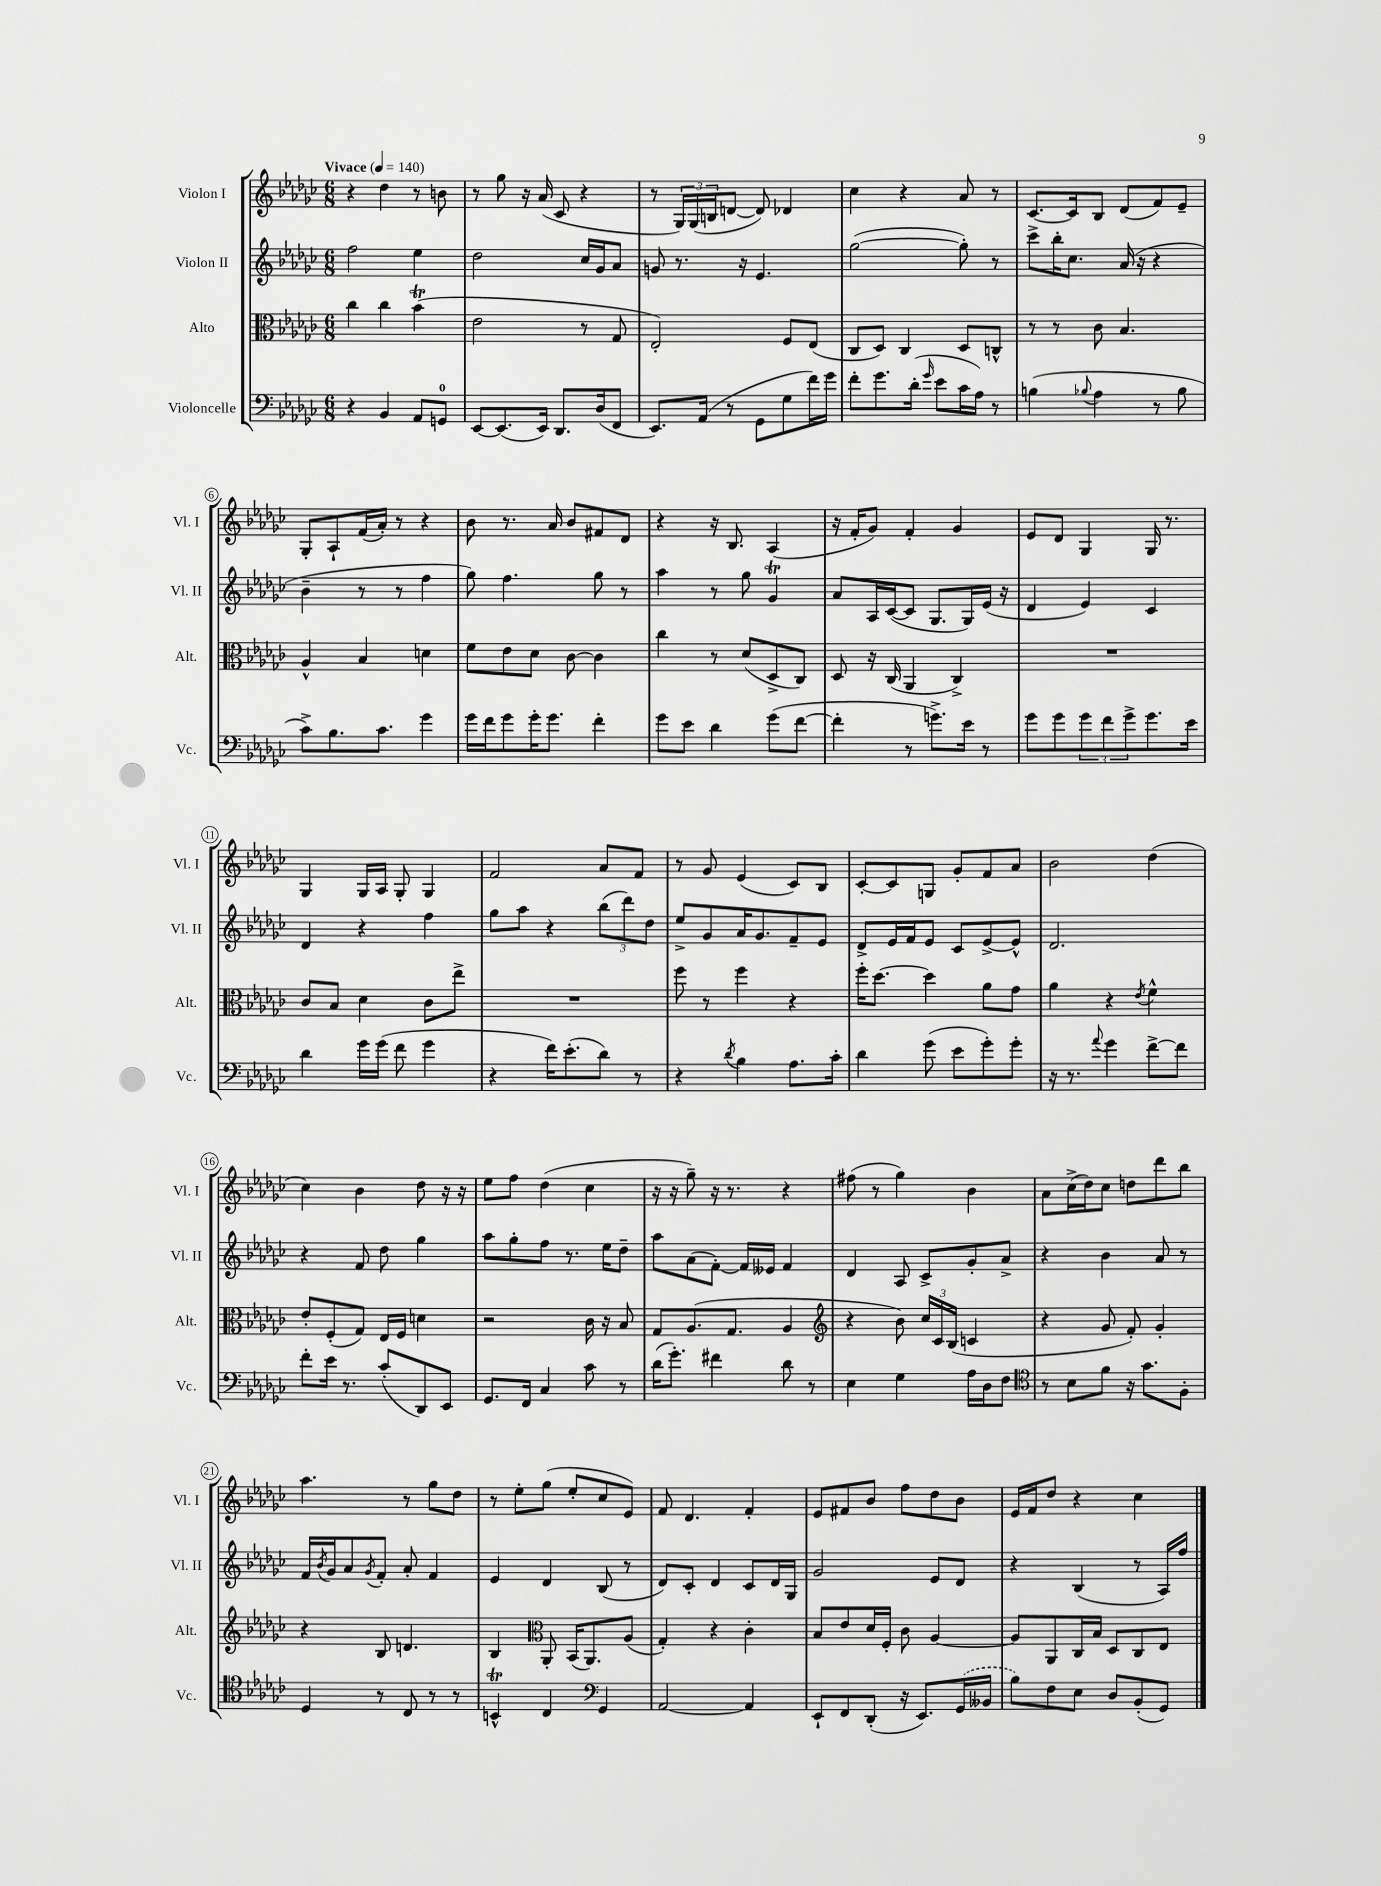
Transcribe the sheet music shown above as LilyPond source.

<<
\new StaffGroup <<
\new Staff = "s0" \with { instrumentName = "Violon I" shortInstrumentName = "Vl. I" } {
    \clef treble \key ges \major \numericTimeSignature \time 6/8 \tempo "Vivace" 4 = 140
    r4 des''4 r8 b'8 |
    r8 ges''8 r16 aes'16( ces'8 r4 |
    r8 \tuplet 3/2 { ges16) ges16( b16 } d'8~ d'8) des'4 |
    ces''4 r4 aes'8 r8 |
    ces'8.~ ces'16 bes8 des'8( f'8) ees'8-- |
    ges8-. aes8-! f'16( aes'16-.) r8 r4 |
    bes'8 r8. aes'16 bes'8 fis'8 des'8 |
    r4 r16 bes8. aes4( |
    r16 f'16-. ges'8) f'4-. ges'4 |
    ees'8 des'8 ges4 ges16 r8. |
    ges4 ges16 aes16 ges8-. ges4 |
    f'2 aes'8 f'8 |
    r8 ges'8 ees'4( ces'8) bes8 |
    ces'8~-. ces'8 g8 ges'8-. f'8 aes'8 |
    bes'2 des''4( |
    ces''4) bes'4 des''8 r16 r16 |
    ees''8 f''8 des''4( ces''4 |
    r16 r16 ges''8--) r16 r8. r4 |
    fis''8( r8 ges''4) bes'4 |
    aes'8 ces''16->( des''16) ces''8 d''8 des'''8 bes''8 |
    aes''4. r8 ges''8 des''8 |
    r8 ees''8-. ges''8( ees''8-. ces''8 ees'8) |
    f'8 des'4. f'4-. |
    ees'8 fis'8 bes'8 f''8 des''8 bes'8 |
    ees'16 f'16 des''8 r4 ces''4 \bar "|." |
}
\new Staff = "s1" \with { instrumentName = "Violon II" shortInstrumentName = "Vl. II" } {
    \clef treble \key ges \major \numericTimeSignature \time 6/8
    f''2 ees''4 |
    des''2 ces''16 ges'16 aes'8 |
    g'8 r8. r16 ees'4. |
    ges''2~( ges''8-.) r8 |
    ces'''8-> bes''16-. ces''8. aes'16( r16 r4 |
    bes'4-- r8 r8 f''4 |
    ges''8) f''4. ges''8 r8 |
    aes''4 r8 ges''8 ges'4\trill |
    aes'8 aes16 ces'16~( ces'8 ges8. ges16) ees'16( r16 |
    des'4 ees'4) ces'4 |
    des'4 r4 f''4 |
    ges''8 aes''8 r4 \tuplet 3/2 { bes''8( des'''8) des''8 } |
    ees''8-> ges'8 aes'16 ges'8. f'8-- ees'8 |
    des'8-> ees'16 f'16 ees'8 ces'8 ees'8~-> ees'8-^ |
    des'2. |
    r4 f'8 des''8 ges''4 |
    aes''8 ges''8-. f''8 r8. ees''16 des''8-- |
    aes''8 aes'8( f'8~-.) f'16 eeses'16 f'4 |
    des'4 aes8 ces'8-> ges'8-. aes'8-> |
    r4 bes'4 aes'8 r8 |
    f'16 \acciaccatura { bes'8 } ges'16 aes'8 \acciaccatura { ges'8 } f'8-. aes'8-. f'4 |
    ees'4 des'4 bes8( r8 |
    des'8) ces'8-. des'4 ces'8 des'16 ges16 |
    ges'2 ees'8 des'8 |
    r4 bes4( r8 aes16) f''16 \bar "|." |
}
\new Staff = "s2" \with { instrumentName = "Alto" shortInstrumentName = "Alt." } {
    \clef alto \key ges \major \numericTimeSignature \time 6/8
    ces''4 ces''4 bes'4\trill( |
    ees'2 r8 ges8 |
    ees2-.) f8 ees8( |
    ces8 des8) ces4 des8 c8-^ |
    r8 r8 ces'8 bes4. |
    aes4-^ bes4 d'4 |
    f'8 ees'8 des'8 ces'8~ ces'4 |
    ces''4 r8 des'8( des8-> ces8) |
    des8 r16 ces16( aes,4 ces4->) |
    R2. |
    ces'8 bes8 des'4 ces'8 ees''8-> |
    R2. |
    f''8 r8 f''4 r4 |
    f''16-. des''8.~ des''4 aes'8 ges'8 |
    aes'4 r4 \acciaccatura { ees'8 } f'4-^ |
    ees'8-. f8-.( ges8) ees16 f16 d'4 |
    r2 ces'16 r16 bes8 |
    ges8 aes8.( ges8. aes4 |
    \clef treble r4 bes'8) \tuplet 3/2 { ces''16 ces'16 bes16( } c'4 |
    r4 ges'8 f'8-.) ges'4-. |
    r4 bes8 d'4. |
    bes4 \clef alto aes,8-. bes,16( aes,8.) aes8( |
    ges4-.) r4 ces'4-. |
    bes8 ees'8 des'16 f16-. ces'8 aes4~ |
    aes8 aes,8 ces16 bes16 des8 ces8 ees8 \bar "|." |
}
\new Staff = "s3" \with { instrumentName = "Violoncelle" shortInstrumentName = "Vc." } {
    \clef bass \key ges \major \numericTimeSignature \time 6/8
    r4 bes,4 aes,8 g,8-0 |
    ees,8~ ees,8.( ees,16) des,8. des16( f,8 |
    ees,8.) aes,16( r8 ges,8 ges8 f'16) ges'16 |
    f'8-. ges'8. des'16-.( \grace { ges'16 } ees'8 ces'16 aes16) r8 |
    b4( \appoggiatura { bes8 } aes4 r8 bes8 |
    ces'8->) bes8. ces'8. ges'4 |
    ges'16 f'16 ges'8 ges'16-. ges'8. f'4-. |
    ges'8 ees'8 des'4 ges'8( f'8~ |
    f'4-. r8 g'8.->) ees'16 r8 |
    ges'8 ges'8 \tuplet 3/2 { ges'8 f'8 ges'8-> } ges'8. ees'16 |
    des'4 ges'16 ges'16( f'8 ges'4 |
    r4 f'16) ees'8.-.( des'8) r8 |
    r4 \acciaccatura { des'8 } bes4 aes8. ces'16-. |
    des'4 ges'8( ees'8 ges'8-.) ges'8-. |
    r16 r8. \appoggiatura { aes'8 } ges'4 f'8~-> f'8 |
    f'8-. ees'16 r8. ces'8-.( des,8) ees,8 |
    ges,8. f,16 ces4 ces'8 r8 |
    des'16( ges'8.-.) fis'4 des'8 r8 |
    ees4 ges4 aes16 des16 f8 |
    \clef tenor r8 bes8 f'8 r16 ges'8. f8-. |
    des4 r8 ces8 r8 r8 |
    b,4-^\trill ces4 \clef bass ges,4 |
    aes,2~ aes,4 |
    ees,8-! f,8 des,8-.( r16 ees,8.) \once \slurDashed ges,16( beses,16 |
    bes8) f8 ees8 des8 bes,8-.( ges,8) \bar "|." |
}
>>
>>
\layout { \context { \Score \override BarNumber.stencil = #(make-stencil-circler 0.1 0.3 ly:text-interface::print) } }
